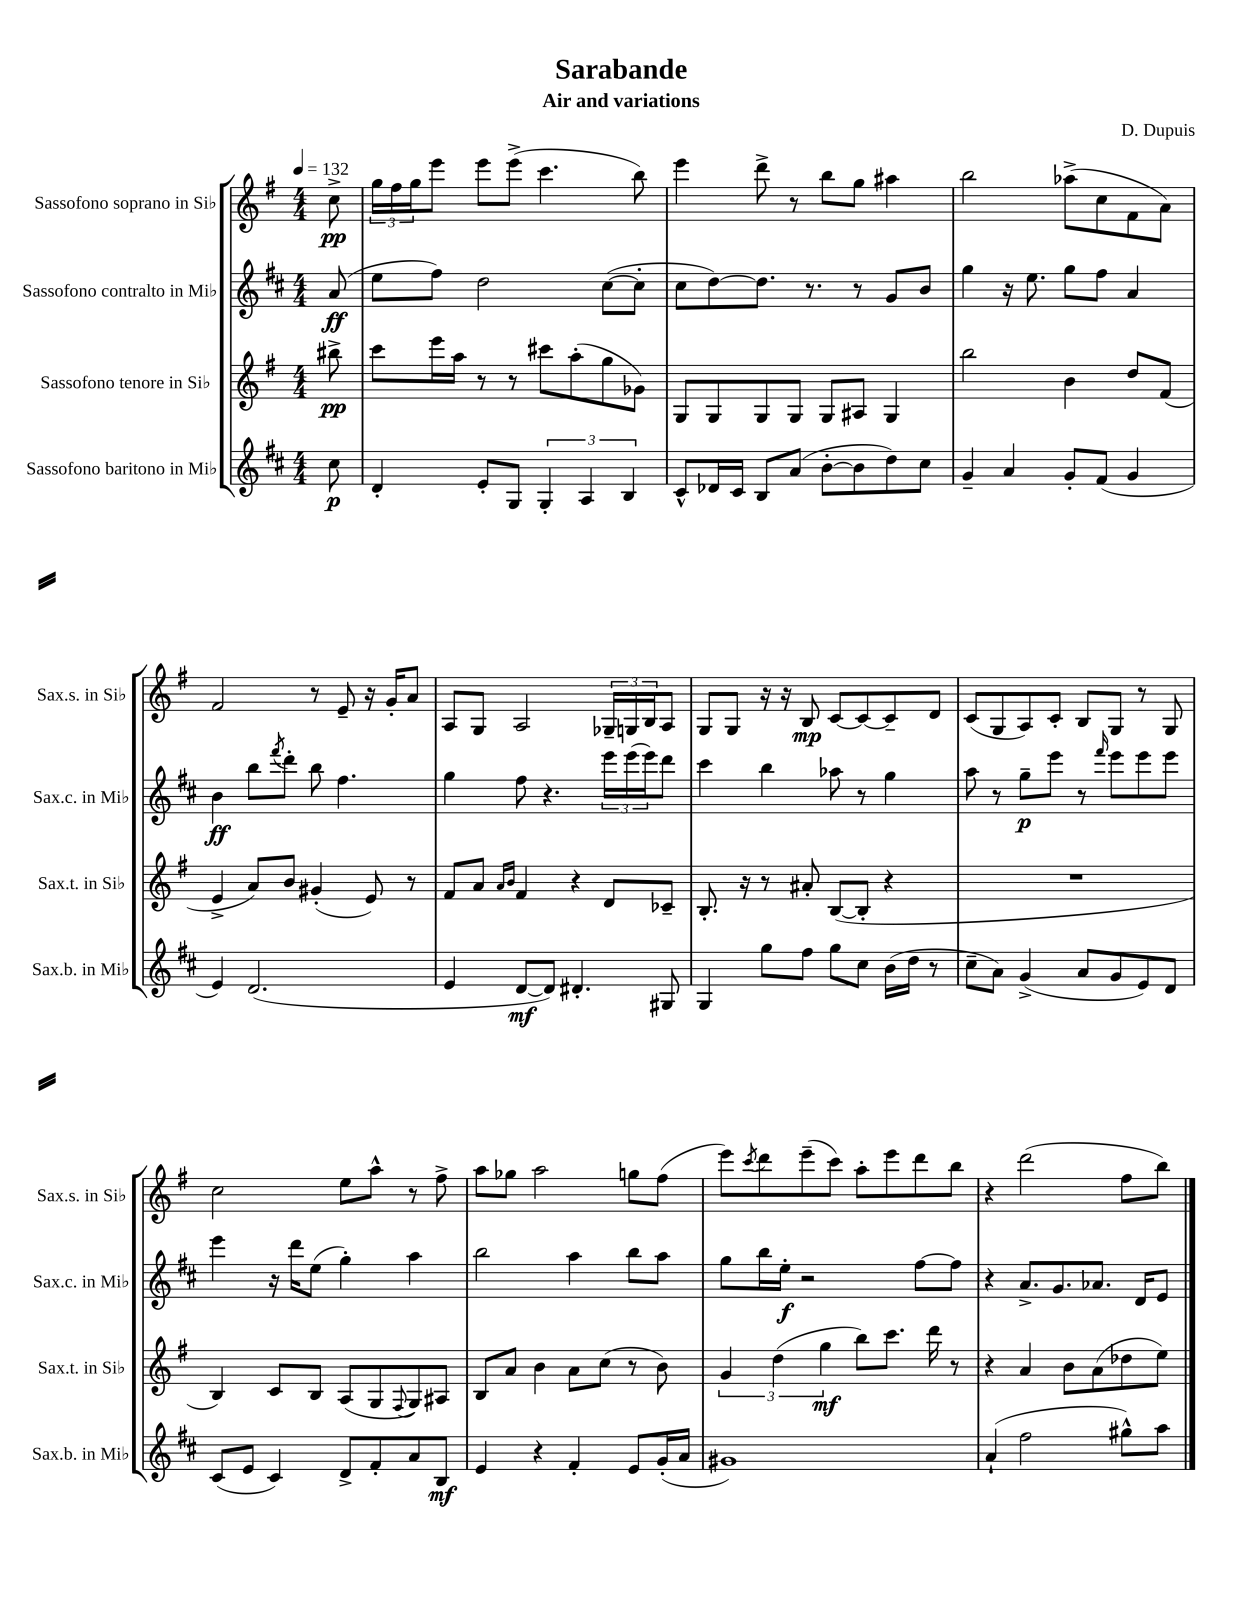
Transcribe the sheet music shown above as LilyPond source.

\header { title = "Sarabande" composer = "D. Dupuis" subtitle = "Air and variations" }
<<
\new StaffGroup <<
\new Staff = "s0" \with { instrumentName = "Sassofono soprano in Sib" shortInstrumentName = "Sax.s. in Sib" } {
    \clef treble \key g \major \numericTimeSignature \time 4/4 \partial 8 \tempo 4 = 132
    c''8->\pp |
    \tuplet 3/2 { g''16 fis''16 g''16 } e'''8 e'''8 e'''8->( c'''4. b''8) |
    e'''4 d'''8-> r8 b''8 g''8 ais''4 |
    b''2 aes''8->( c''8 fis'8 a'8) |
    fis'2 r8 e'8-- r16 g'16-. a'8 |
    a8 g8 a2 \tuplet 3/2 { ges16-- g16 b16 } a8 |
    g8 g8 r16 r16 b8\mp c'8~ c'8~ c'8-- d'8 |
    c'8( g8 a8) c'8-. b8 g8 r8 g8 |
    c''2 e''8 a''8-^ r8 fis''8-> |
    a''8 ges''8 a''2 g''8 fis''8( |
    e'''8) \acciaccatura { c'''8 } d'''8 e'''8--( c'''8) a''8-. e'''8 d'''8 b''8 |
    r4 d'''2( fis''8 b''8) \bar "|." |
}
\new Staff = "s1" \with { instrumentName = "Sassofono contralto in Mib" shortInstrumentName = "Sax.c. in Mib" } {
    \clef treble \key d \major \numericTimeSignature \time 4/4 \partial 8
    a'8\ff( |
    e''8 fis''8) d''2 cis''8~( cis''8-. |
    cis''8 d''8~) d''8. r8. r8 g'8 b'8 |
    g''4 r16 e''8. g''8 fis''8 a'4 |
    b'4\ff b''8 \acciaccatura { fis'''8 } d'''8-. b''8 fis''4. |
    g''4 fis''8 r4. \tuplet 3/2 { e'''16 e'''16( e'''16) } d'''8 |
    cis'''4 b''4 aes''8 r8 g''4 |
    a''8 r8 g''8--\p e'''8 r8 \grace { fis'''16 } e'''8 e'''8 e'''8 |
    e'''4 r16 d'''16 e''8( g''4-.) a''4 |
    b''2 a''4 b''8 a''8 |
    g''8 b''16 e''16-.\f r2 fis''8~ fis''8 |
    r4 a'8.-> g'8. aes'8. d'16 e'8 \bar "|." |
}
\new Staff = "s2" \with { instrumentName = "Sassofono tenore in Sib" shortInstrumentName = "Sax.t. in Sib" } {
    \clef treble \key g \major \numericTimeSignature \time 4/4 \partial 8
    bis''8->\pp |
    c'''8 e'''16 a''16 r8 r8 cis'''8 a''8-.( g''8 ges'8) |
    g8 g8 g8 g8 g8 ais8 g4 |
    b''2 b'4 d''8 fis'8( |
    e'4-> a'8) b'8 gis'4-.( e'8) r8 |
    fis'8 a'8 \grace { a'16 b'16 } fis'4 r4 d'8 ces'8-- |
    b8.-. r16 r8 ais'8-. b8~( b8-. r4 |
    R1 |
    b4) c'8 b8 a8( g8 \appoggiatura { fis8 } g8) ais8 |
    b8 a'8 b'4 a'8 c''8( r8 b'8) |
    \tuplet 3/2 { g'4 d''4( g''4\mf } b''8) c'''8. d'''16 r8 |
    r4 a'4 b'8 a'8( des''8 e''8) \bar "|." |
}
\new Staff = "s3" \with { instrumentName = "Sassofono baritono in Mib" shortInstrumentName = "Sax.b. in Mib" } {
    \clef treble \key d \major \numericTimeSignature \time 4/4 \partial 8
    cis''8\p |
    d'4-. e'8-. g8 \tuplet 3/2 { g4-. a4 b4 } |
    cis'8-^ des'16 cis'16 b8 a'8( b'8~-. b'8 d''8) cis''8 |
    g'4-- a'4 g'8-. fis'8( g'4 |
    e'4) d'2.( |
    e'4 d'8~\mf d'8) dis'4.-. gis8 |
    g4 g''8 fis''8 g''8 cis''8 b'16( d''16 r8 |
    cis''8-- a'8) g'4->( a'8 g'8 e'8) d'8 |
    cis'8( e'8 cis'4) d'8-> fis'8-. a'8 b8\mf |
    e'4 r4 fis'4-. e'8 g'16-.( a'16 |
    gis'1) |
    a'4-!( fis''2 gis''8-^) a''8 \bar "|." |
}
>>
>>
\layout { \context { \Score \remove "Bar_number_engraver" } }
